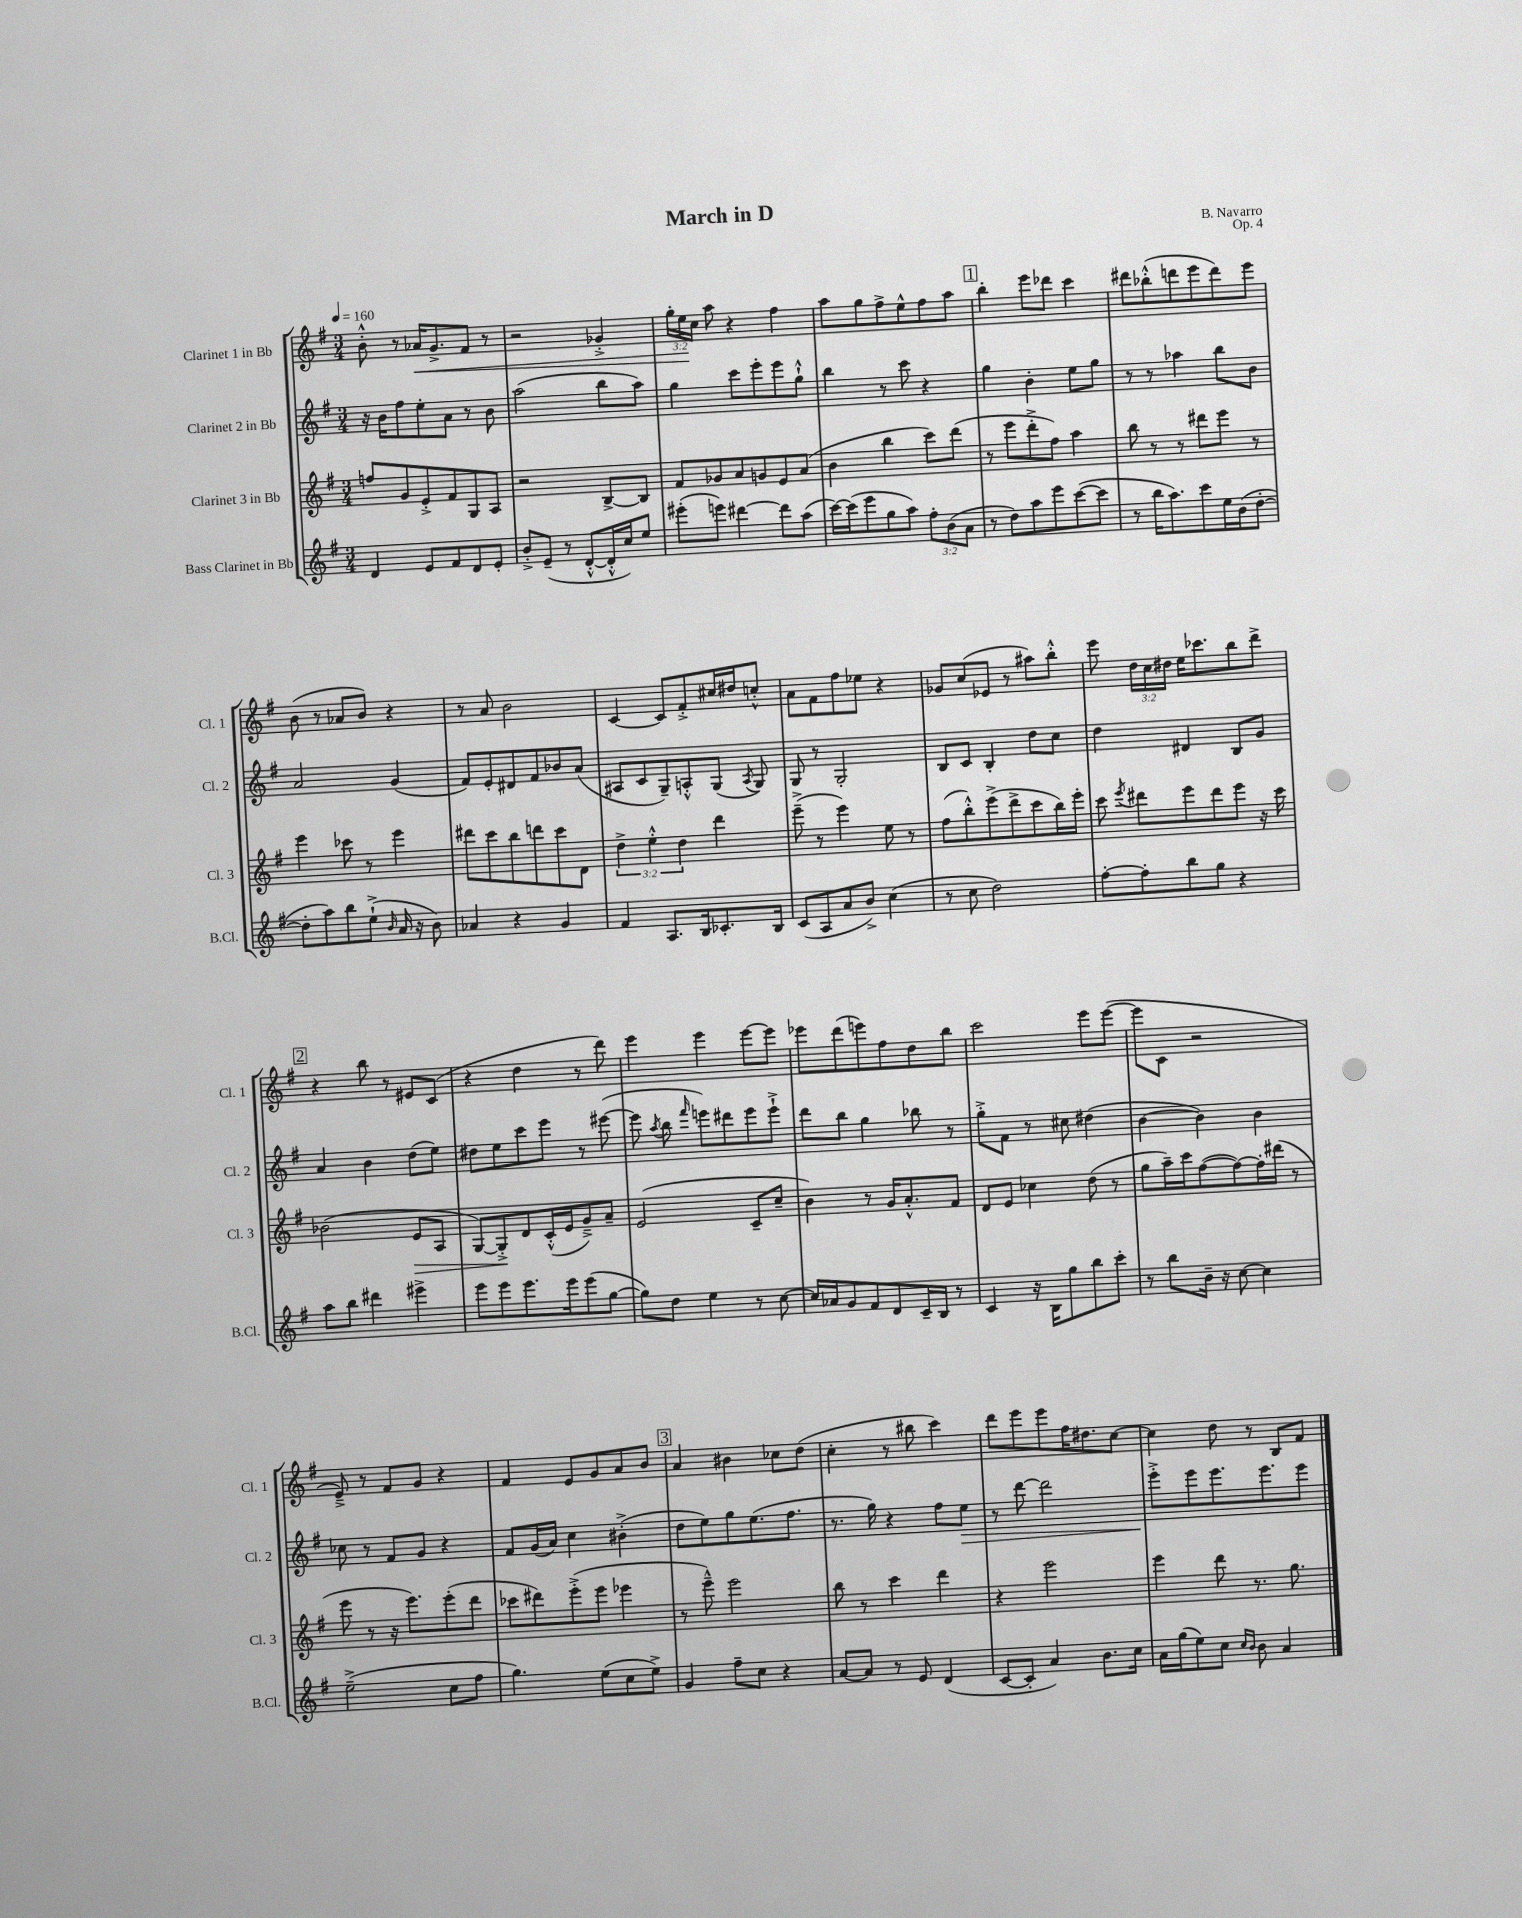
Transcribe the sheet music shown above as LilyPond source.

\header { title = "March in D" composer = "B. Navarro" opus = "Op. 4" }
<<
\new StaffGroup <<
\new Staff = "s0" \with { instrumentName = "Clarinet 1 in Bb" shortInstrumentName = "Cl. 1" } {
    \clef treble \key g \major \numericTimeSignature \time 3/4 \override Staff.TupletNumber.text = #tuplet-number::calc-fraction-text \tempo 4 = 160
    \autoBeamOff b'8-.-^ r8 aes'16[\< g'8.-> fis'8] r8 |
    r2 ges'4-.-> |
    \tuplet 3/2 { g''16[-. e''16\! c''16] } a''8 r4 fis''4 |
    a''8[ g''8 fis''8-> e''8-^ fis''8 a''8] |
    \mark \markup { \box "1" } b''4-. e'''8[ des'''8] c'''4 |
    dis'''8[ bes''8-.-^( d'''8 e'''8 d'''8) e'''8] |
    b'8( r8 aes'8[ b'8]) r4 |
    r8 a'8 b'2 |
    c'4~ c'8[ fis'8-.-> cis''16 dis''16 c''8]-.-^ |
    a'8[ fis'8 fis''8 ees''8] r4 |
    ges'8[ c''8( ees'8] r8 ais''8[) b''8]-.-^ |
    e'''8 \tuplet 3/2 { d''16[ c''16 dis''16] } e''16[ ces'''8. b''8 d'''8]-> |
    \mark \markup { \box "2" } r4 b''8 r8 eis'8[ c'8]( |
    r4 d''4 r8 d'''8) |
    e'''4 e'''4 e'''8[~ e'''8] |
    ees'''8[ d'''8( e'''8) fis''8 d''8 b''8] |
    c'''2 e'''8[ e'''8]~( |
    e'''8[ c'8] r2 |
    e'8--->) r8 fis'8[ g'8] r4 |
    fis'4 e'8[ g'8 a'8 b'8] |
    \mark \markup { \box "3" } a'4 bis'4 ces''8[ d''8]( |
    c''4-. r8 bis''8 c'''4) |
    d'''8[ e'''8 e'''8 fis''16 dis''8. c''8]~ |
    c''4 d''8 r8 b8[ fis'8] \bar "|." |
}
\new Staff = "s1" \with { instrumentName = "Clarinet 2 in Bb" shortInstrumentName = "Cl. 2" } {
    \clef treble \key g \major \numericTimeSignature \time 3/4
    \autoBeamOff r16 b'16[ fis''8 e''8-. a'8] r8 b'8 |
    a''2( b''8[ a''8]) |
    g''4 c'''8[ e'''8-. e'''8 g''8]-!-^ |
    b''4 r8 c'''8 r4 |
    \mark \markup { \box "1" } g''4 b'4-. e''8[ g''8] |
    r8 r8 aes''4 b''8[ b'8] |
    a'2 g'4( |
    fis'8[) e'8-. dis'8 fis'8 bes'8 a'8]( |
    ais8[ c'8 g8--) a8-.-^ g8]( \acciaccatura { a8 } g8) |
    g8 r8 g2-. |
    b8[ c'8] b4-. d''8[ c''8] |
    d''4 dis'4 b8[ g'8] |
    \mark \markup { \box "2" } a'4 b'4 d''8[( e''8]) |
    dis''8[ e''8 c'''8 e'''8] r8 eis'''8~( |
    eis'''8 \acciaccatura { a''8 } b''8 \grace { fis'''16 } e'''8[) dis'''8 e'''8 e'''8]-!-> |
    d'''8[ b''8] g''4 bes''8 r8 |
    g''8[-.-> fis'8] r8 cis''8 dis''4( |
    b'4~ b'4) b'4 |
    ces''8 r8 fis'8[ g'8] r4 |
    fis'8[ g'16( a'16]) c''4 bis'4-.->( |
    \mark \markup { \box "3" } d''8[ e''8) g''8 e''8.( fis''8.] |
    r8. g''16) r4 fis''8[ e''8]\> |
    r8 d'''8~ d'''2 |
    e'''8[-.->\! e'''8 e'''8. e'''8. e'''8] \bar "|." |
}
\new Staff = "s2" \with { instrumentName = "Clarinet 3 in Bb" shortInstrumentName = "Cl. 3" } {
    \clef treble \key g \major \numericTimeSignature \time 3/4 \override Staff.TupletNumber.text = #tuplet-number::calc-fraction-text
    \autoBeamOff f''8[ g'8 e'8-.-> fis'8 g8 a8] |
    r2 b8[~-> b8] |
    fis'8[ ges'8 a'8 g'8 e'8 a'8]( |
    b'4 b''4 c'''8[) d'''8]( |
    \mark \markup { \box "1" } r8 e'''8[ d'''8-.-> fis''8]) a''4 |
    b''8 r8 r8 dis'''8[ e'''8] r8 |
    e'''4 ces'''8 r8 e'''4 |
    dis'''8[ c'''8 b''8 d'''8 c'''8 d'8] |
    \tuplet 3/2 { d''4-> e''4-.-^ d''4 } d'''4 |
    e'''8--->( r8 e'''4) e''8 r8 |
    fis''8[( b''8-.-^) e'''8->( d'''8-> c'''8 b''16) e'''16]-. |
    c'''8 \acciaccatura { e'''8 } dis'''8[ e'''8 dis'''8 e'''8] r16 c'''16 |
    \mark \markup { \box "2" } bes'2( e'8[\> a8] |
    g8[~) g8-.->\! d'8 c'16-.-^( e'16 g'8--->) a'8]-- |
    e'2( c'8[-- c''8]-- |
    b'4) r8 g'16[ a'8.-.-^ fis'8] |
    d'8[ e'8] ces''4 d''8( r8 |
    g''8[ a''16--) c'''16 fis''8~( fis''8~) fis''16-. dis'''16]( r8 |
    e'''8 r8 r16 e'''8.[) e'''8-.( d'''8] |
    ces'''8[ dis'''8) e'''8-.->( e'''8] ees'''4 |
    \mark \markup { \box "3" } r8 e'''8---^) e'''2 |
    b''8 r8 c'''4 d'''4 |
    r4 e'''2 |
    e'''4 d'''8 r8. g''8. \bar "|." |
}
\new Staff = "s3" \with { instrumentName = "Bass Clarinet in Bb" shortInstrumentName = "B.Cl." } {
    \clef treble \key g \major \numericTimeSignature \time 3/4 \override Staff.TupletNumber.text = #tuplet-number::calc-fraction-text
    \autoBeamOff d'4 e'8[ fis'8 d'8 e'8]-. |
    b'8[-.-> e'8]--( r8 d'8[~-.-^ d'16-.-^ c''16) e''8] |
    eis'''8[-.( e'''8]) dis'''4~ dis'''8[ a''8]( |
    c'''16[~) c'''16( e'''8 g''8 a''8]) \tuplet 3/2 { fis''8[-. b'8( a'8] } |
    \mark \markup { \box "1" } r8 d''8[) a''8 e'''8 c'''8~( c'''8] |
    r8 b''16[ a''8.) c'''8 e''16 b'16( d''8]~-. |
    d''8[-. a''8) b''8 e''8]-!->( \grace { b'16 } a'16 r16 b'8) |
    aes'4 r4 g'4 |
    fis'4 a8.[ b16 ces'8.-. b16] |
    c'8[( a8 a'8 b'8]->) c''4( |
    r8 c''8 d''2) |
    fis''8[~-. fis''8-. b''8 g''8] r4 |
    \mark \markup { \box "2" } a''8[ b''8] dis'''4 eis'''4-> |
    e'''8[ e'''8 e'''8. e'''16 e'''8( g''8]~ |
    g''8[) d''8] e''4 r8 c''8~ |
    c''16[ aes'16 g'8 fis'8 d'8 c'16-- b16] r8 |
    c'4 r16 b16[ g''8 b''8 c'''8]-. |
    r8 b''8[ b'16]-- r16 c''8~ c''4 |
    e''2--->( c''8[ fis''8] |
    g''4.) e''8[( c''8 e''8]->) |
    \mark \markup { \box "3" } g'4 fis''8[-- c''8] r4 |
    a'8[~ a'8] r8 e'8 d'4( |
    c'8[~ c'8]-. a'4) b'8.[ c''16] |
    a'16[ g''16( e''8) c''8] \grace { c''16[ b'16] } b'8 a'4 \bar "|." |
}
>>
>>
\layout { \context { \Score \remove "Bar_number_engraver" } }
